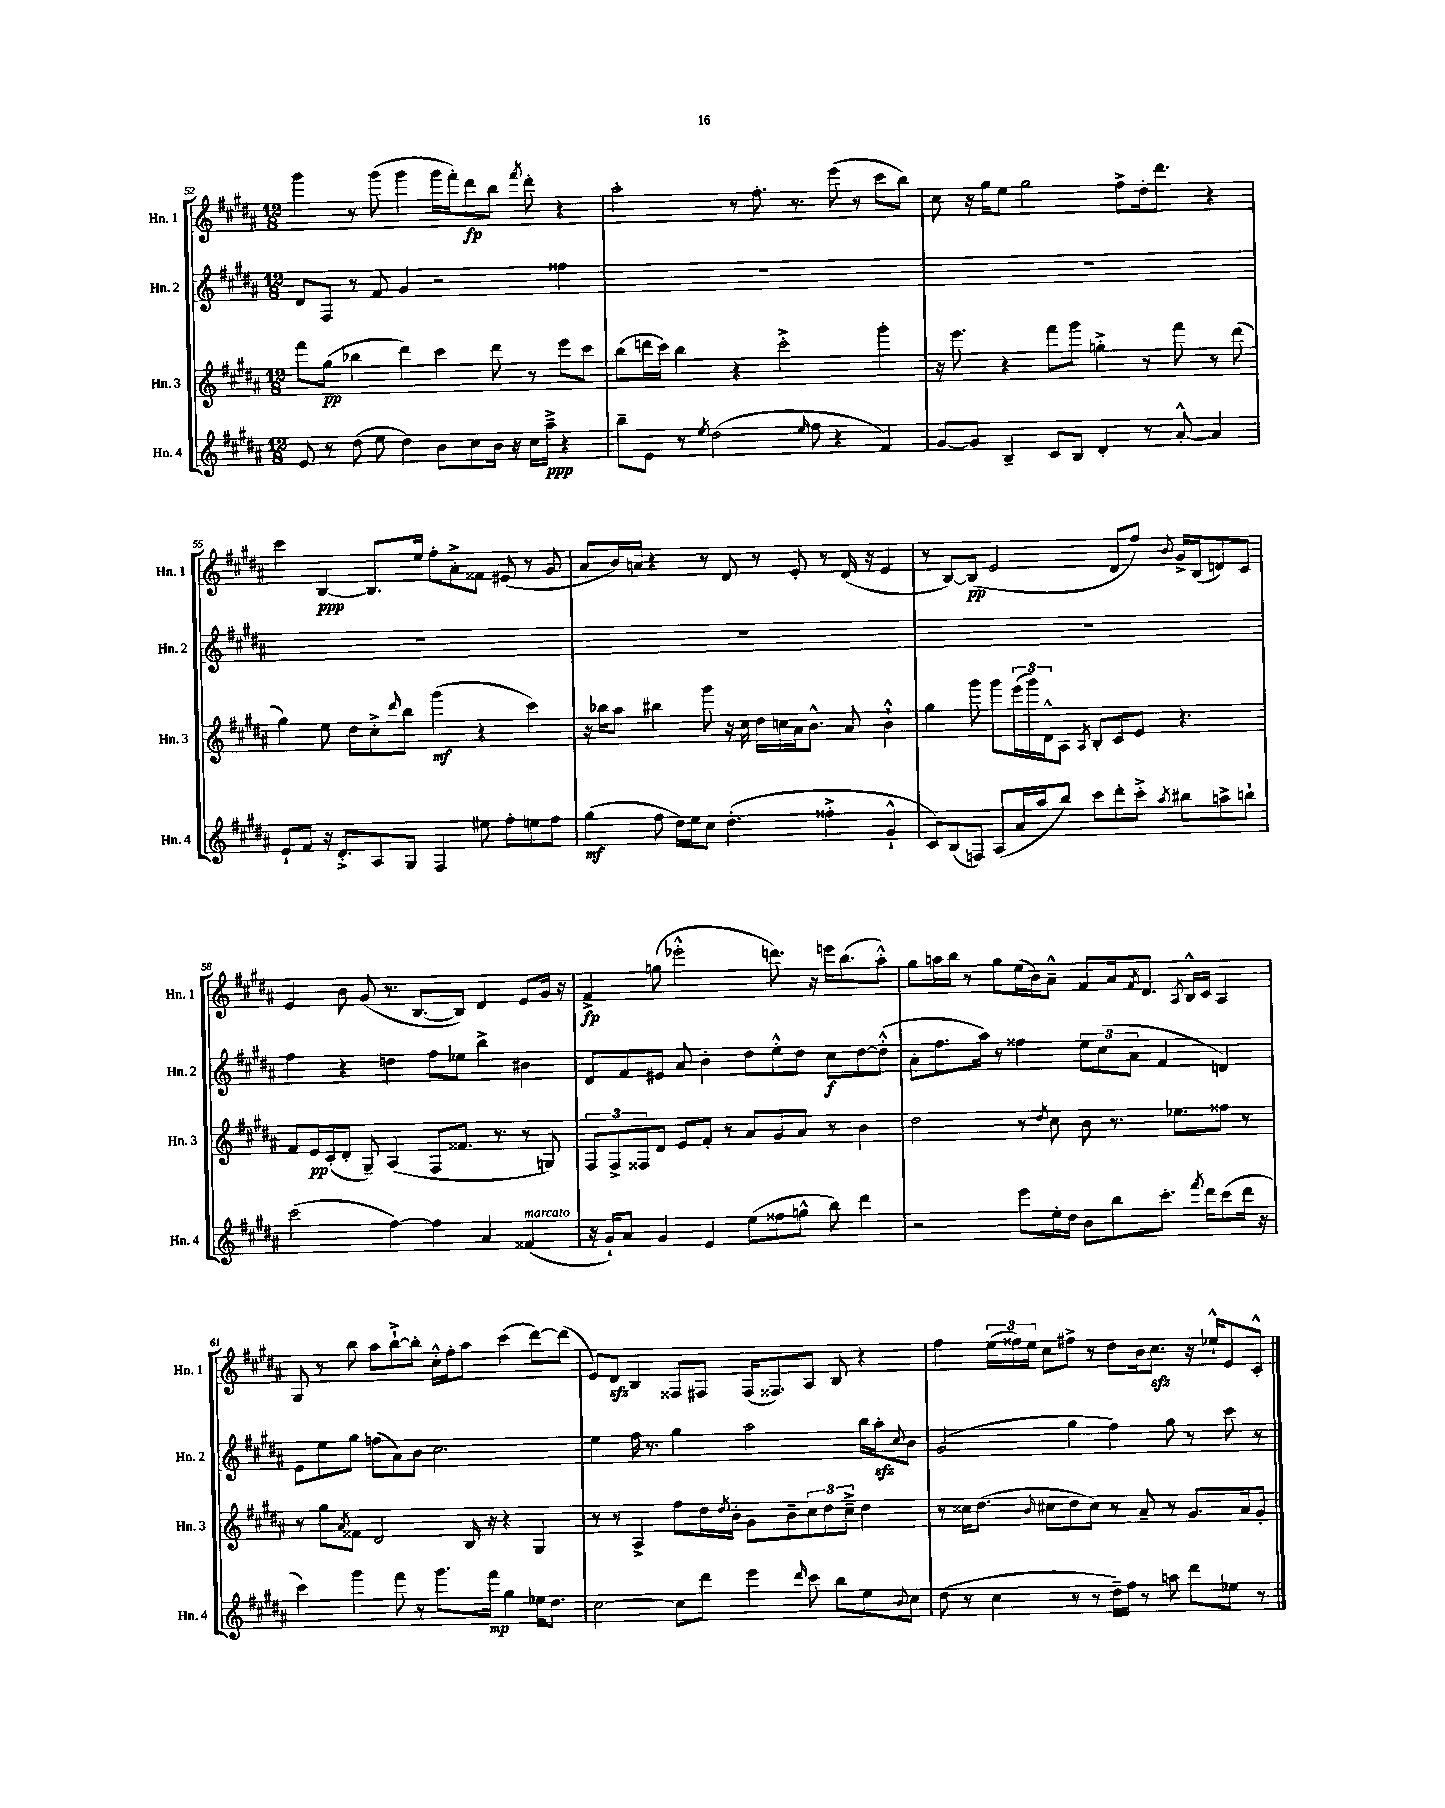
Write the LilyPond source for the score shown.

<<
\new StaffGroup <<
\new Staff = "s0" \with { instrumentName = "Hn. 1" shortInstrumentName = "Hn. 1" } {
    \clef treble \key b \major \numericTimeSignature \time 12/8
    gis'''4 r8 gis'''8( gis'''4 gis'''16 fis'''16-.) dis'''8\fp b''8 \acciaccatura { fis'''8 } dis'''8-. r4 |
    ais''2-. r8 fis''8.-. r8. e'''8( r8 cis'''8 b''8) |
    cis''8 r16 gis''16 e''8 gis''2 fis''8-> dis''16-. dis'''8. r4 |
    cis'''4 b4~\ppp b8. e''16 fis''8-. ais'8-.-> fisis'8 eis'8( r8 gis'8 |
    ais'8 b'16) a'16 r4 r8 dis'8 r8 e'8-. r8 dis'16( r16 e'4 |
    r8 b8~) b8\pp( e'2 dis'8 fis''8) \appoggiatura { b'8 } gis'16-> b16( d'8) cis'8 |
    e'4 b'8 gis'8( r8. b8.~ b8) dis'4 e'8 gis'16 r16 |
    fis'4->\fp g''8( ees'''2-.-^ d'''8.) r16 e'''16 b''8.( ais''8-.-^) |
    gis''8 a''16 b''16 r8 gis''8 e''16( b'16) ais'8---^ fis'8 ais'16 \acciaccatura { fis'8 } dis'8. \acciaccatura { ais8 } b16-^ cis'16 ais4 |
    gis8 r8 b''8 ais''8 b''8~-!-> b''8-. cis''16-.-^ fis''16-. ais''8 cis'''4( dis'''8~) dis'''8( |
    e'8) dis'8\sfz b4 fisis8 fis8 fis16( fisis8.) ais8 b8 r4 |
    fis''4 \tuplet 3/2 { e''16( fisis''16) e''16 } cis''8 fis''8-> r8 dis''8 b'16 cis''8.\sfz r16 ees''16-!-^ e'8 cis'8-.-^ \bar "|." |
}
\new Staff = "s1" \with { instrumentName = "Hn. 2" shortInstrumentName = "Hn. 2" } {
    \clef treble \key b \major \numericTimeSignature \time 12/8
    dis'8 fis8 r8 fis'8 gis'4 r2 fisis''4 |
    R1. |
    R1. |
    R1. |
    R1. |
    R1. |
    fis''4 r4 d''4 fis''8 ees''8 b''4-> bis'4 |
    dis'8 fis'8 eis'8 ais'8 b'4-. dis''8 e''8-.-^ dis''8 cis''8\f dis''8~ dis''8-.-^( |
    ais'8-. fis''8. ais''16) r8 fisis''4 \tuplet 3/2 { e''8 cis''8( ais'8 } fis'4 d'4) |
    e'8 e''8 gis''8 f''8( ais'8) b'8 cis''2. |
    e''4 fis''16 r8. gis''4 ais''2 b''16 ais''16-.\sfz \appoggiatura { cis''8 } b'8 |
    gis'2( gis''4 fis''4) gis''8 r8 cis'''8 r8 \bar "|." |
}
\new Staff = "s2" \with { instrumentName = "Hn. 3" shortInstrumentName = "Hn. 3" } {
    \clef treble \key b \major \numericTimeSignature \time 12/8
    fis'''8 gis''8\pp( bes''4 dis'''4) cis'''4 dis'''8 r8 e'''8 cis'''8 |
    b''8( d'''16 cis'''16) b''4 r4 cis'''2-.-> gis'''4-. |
    r16 e'''8. r4 fis'''8 gis'''8 g''4-.-> r8 fis'''8 r8 dis'''8( |
    gis''4) e''8 dis''8 cis''8-.-> \grace { dis'''16 } b''8 gis'''4\mf( r4 cis'''4) |
    r16 bes''16 ais''8 bis''4 gis'''8 r16 cis''16 dis''16 c''16 ais'16 b'8.-^ ais'8 b'4-!-^ |
    gis''4 gis'''8 gis'''8 \tuplet 3/2 { e'''16( gis'''16) dis'16-^ } ais8 \acciaccatura { ais8 } b8-. cis'8 e'8 r4. |
    fis'8 e'16\pp cis'16-.( dis'8-. gis8--) ais4( fis8 fisis'8. r8. r8 g8) |
    \tuplet 3/2 { fis8 fis8-> fisis8 } dis'8 e'8 fis'8-. r8 ais'8 gis'8 ais'8 r8 b'4 |
    dis''2 r8 \acciaccatura { dis''8 } cis''8 b'8 r8. ees''8. fisis''8 r8 |
    r8 gis''8 \acciaccatura { ais'8 } fisis'8 dis'2 b16 r16 r4 gis4 |
    r8 r8 ais4-> fis''8 dis''16 \acciaccatura { dis''8 } b'16-. gis'8 b'8-- \tuplet 3/2 { cis''8 dis''8 cis''8---> } dis''4 |
    r8 cisis''16 dis''8.( \grace { b'16 } cis''8 dis''8 cis''8) r8 ais'8-- r8 gis'8. ais'16 gis'8-. \bar "|." |
}
\new Staff = "s3" \with { instrumentName = "Hn. 4" shortInstrumentName = "Hn. 4" } {
    \clef treble \key b \major \numericTimeSignature \time 12/8
    e'8 r8 dis''8( e''8 dis''4) b'8 cis''8 b'16 r16 cis''16 ais''16--->\ppp r4 |
    b''8-- e'8 r8 \acciaccatura { e''8 } dis''2( \grace { e''16 } fis''8 r4 fis'4) |
    gis'8~ gis'8 b4-- cis'8 b8 dis'4-. r8 ais'8~-.-^ ais'4 |
    e'8-! fis'8 r16 dis'8.-.-> ais8 gis8 fis4 eis''8 fis''8-. e''8 fis''8 |
    gis''4\mf( fis''8 dis''16) e''16 cis''8 dis''4.-.( fisis''4-.-> gis'4-!-^ |
    cis'8) b8( f8) ais8( ais'16 ais''16 b''8) cis'''8 dis'''8-. cis'''8-.-> \acciaccatura { ais''8 } bis''8 a''8-> b''8-! |
    cis'''2( fis''4~) fis''4 ais'4 fisis'4^\markup { \italic "marcato" }( |
    r16 gis'16-!) ais'8 gis'4 e'4 e''8( fisis''8 g''8-^ b''8) dis'''4 |
    r2 e'''8 e''16-. dis''16 b'8 b''8 cis'''8.-. \acciaccatura { fis'''8 } dis'''16 cis'''8( dis'''16 r16 |
    cis'''4) gis'''4 fis'''8 r8 gis'''8. fis'''16\mp gis''4 ees''16 dis''8. |
    cis''2~ cis''8 dis'''8 e'''4 \grace { dis'''16 } cis'''8 b''8 e''8 \appoggiatura { b'8 } cis''8 |
    dis''8( r8 cis''4 r8 r8 dis''16--) fis''16 r8 a''8 dis'''8 ees''8 r8 \bar "|." |
}
>>
>>
\layout { \context { \Score currentBarNumber = #52 } }
